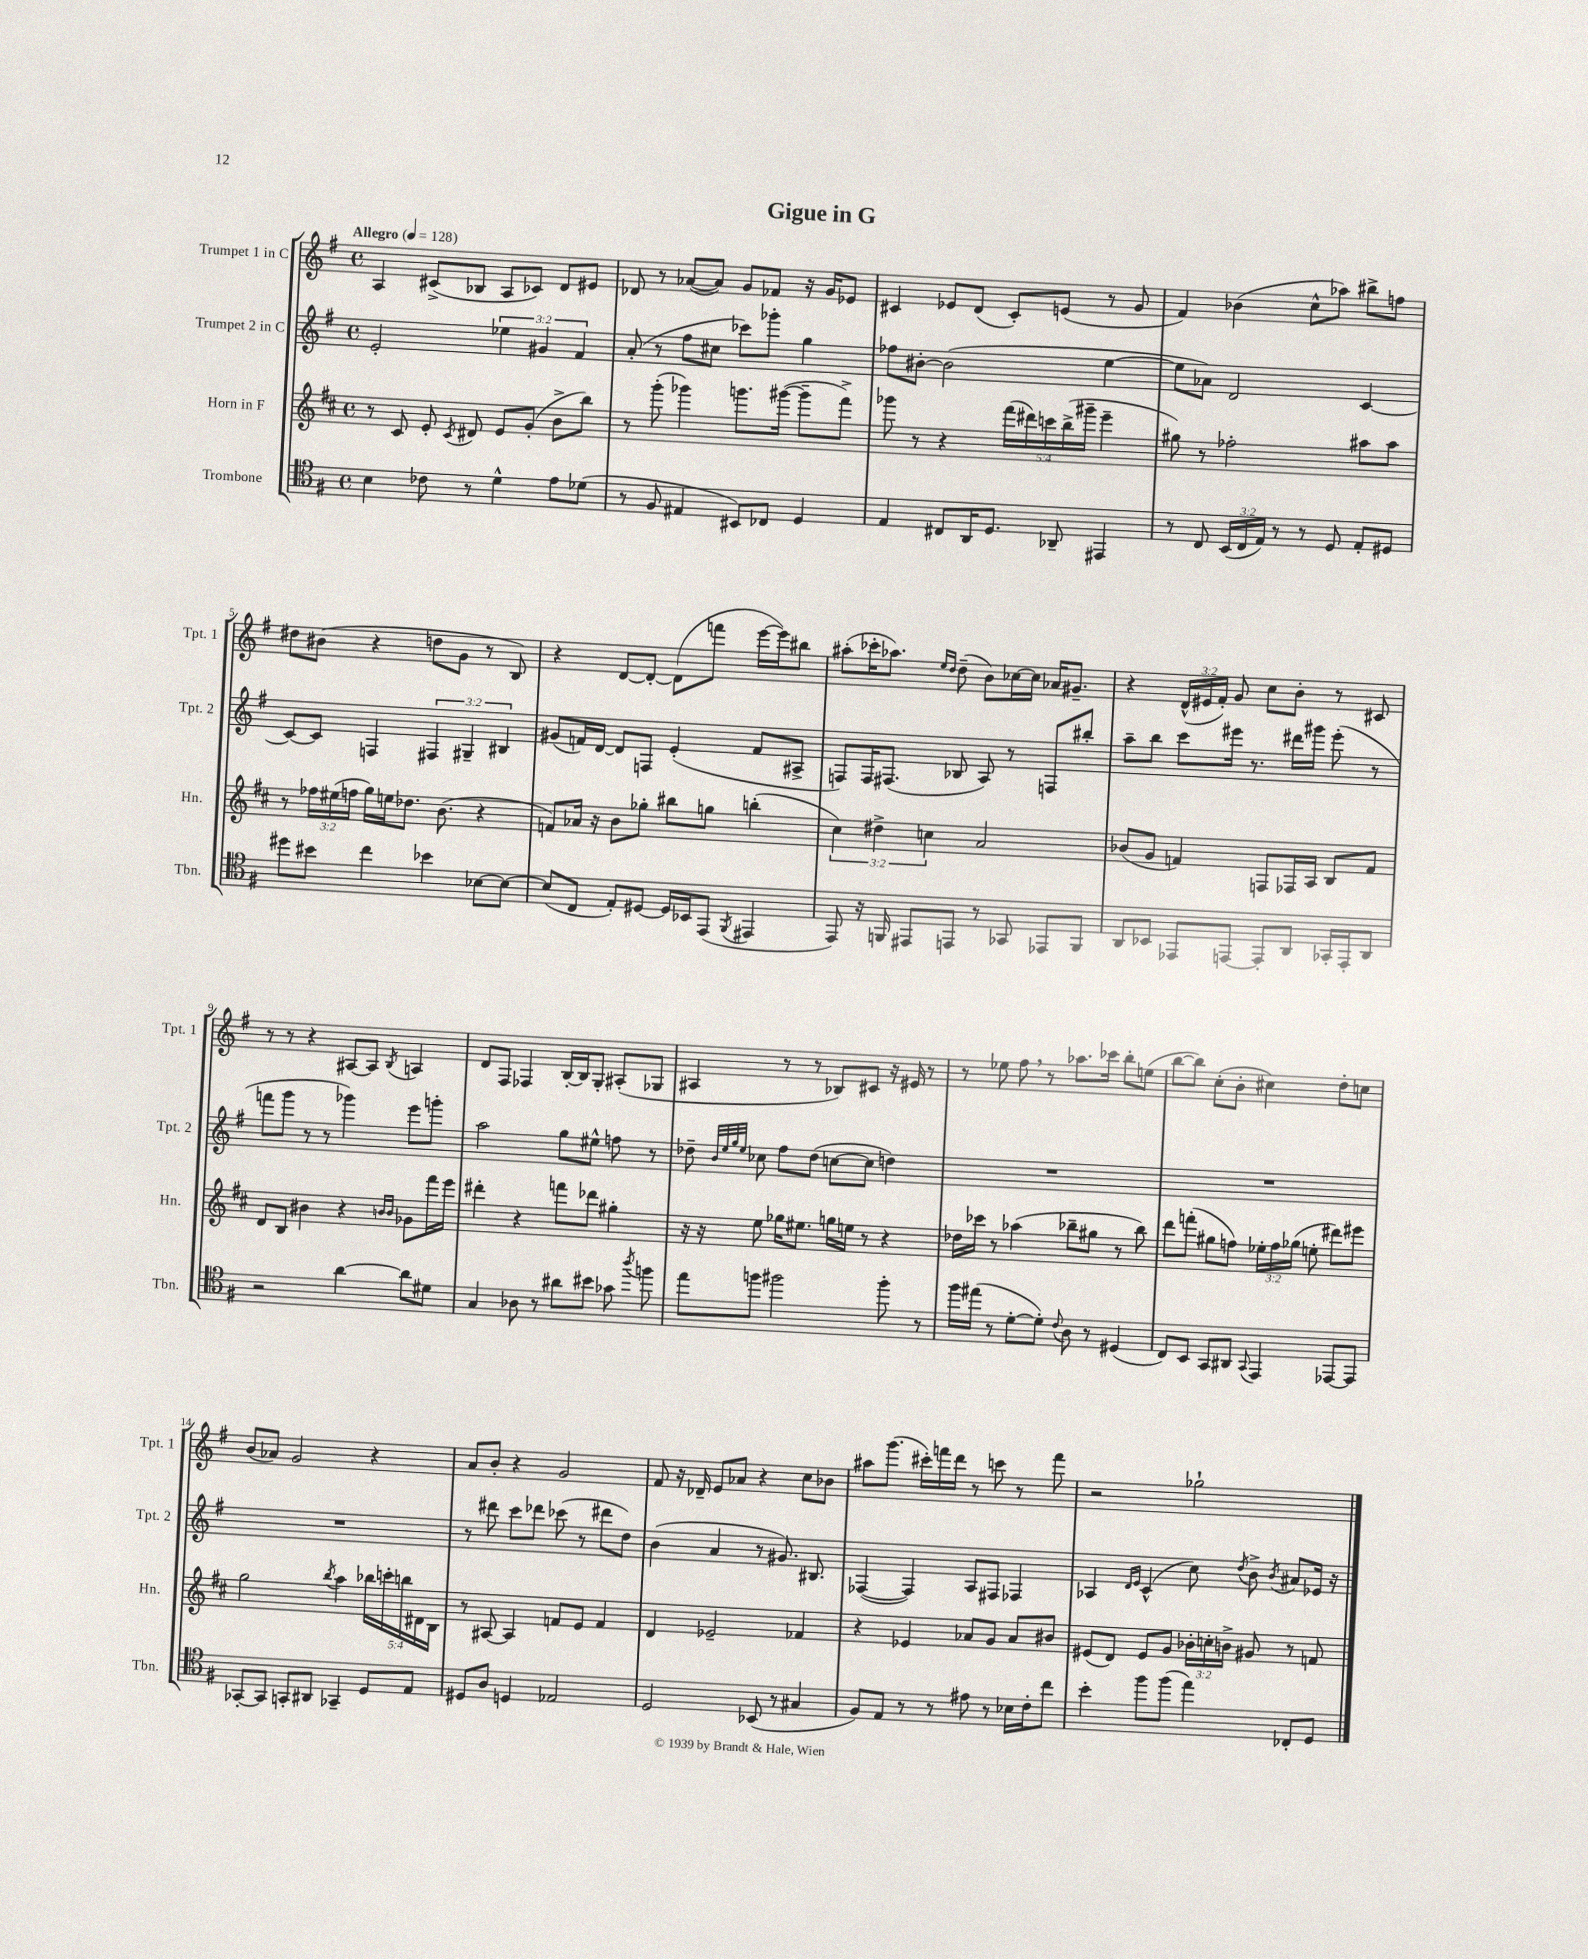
\header { title = "Gigue in G" }
<<
\new StaffGroup <<
\new Staff = "s0" \with { instrumentName = "Trumpet 1 in C" shortInstrumentName = "Tpt. 1" } {
    \clef treble \key g \major \defaultTimeSignature \time 4/4 \override Staff.TupletNumber.text = #tuplet-number::calc-fraction-text \tempo "Allegro" 4 = 128
    \autoBeamOff a4 cis'8[->( bes8] a8[ ces'8]) d'8[ eis'8] |
    des'8 r8 aes'8[~( aes'8]) g'8[ fes'8] r16 g'16[ ees'8] |
    cis'4 ees'8[ d'8]( cis'8[-.) e'8]( r8 g'8 |
    fis'4) bes'4( c''8[-^ aes''8]) bis''8[-> f''8] |
    dis''8[ bis'8]( r4 d''8[ g'8] r8 b8) |
    r4 d'8[~ d'8]~-. d'8[( f'''8] e'''16[~ e'''16) bis''8] |
    ais''8[-.( ces'''16-. aes''8.]) \grace { e''16[ d''16] } d''8--( b'8[) ces''16~ ces''16] aes'16[ gis'8.]-- |
    r4 \tuplet 3/2 { d'16[-^( eis'16 fis'16]-.) } g'8 c''8[ b'8]-. r8 cis'8 |
    r8 r8 r4 ais8[~ ais8] \acciaccatura { b8 } a4 |
    d'8[ fis8] fes4 b16[~-. b16 g8]-. ais8[-.( ges8] |
    ais4 r8 r8 bes8[) cis'8] r16 eis'16 r8 |
    r8 ees''8 fis''8 \breathe r8 aes''8.[ ces'''16] b''8[-. e''8]( |
    b''8[~ b''8]) c''8[-.( b'8]-. cis''4) d''8[-. c''8] |
    b'8[( aes'8]) g'2 r4 |
    a'8[ b'8]-. r4 g'2 |
    fis'8 r16 des'16-- e'8[ aes'8] r4 c''8[ bes'8] |
    ais''8[ g'''8.]( cis'''16[-.) f'''16 d'''16] r8 c'''8 r8 f'''8 |
    r2 ges''2-! \bar "|." |
}
\new Staff = "s1" \with { instrumentName = "Trumpet 2 in C" shortInstrumentName = "Tpt. 2" } {
    \clef treble \key g \major \defaultTimeSignature \time 4/4 \override Staff.TupletNumber.text = #tuplet-number::calc-fraction-text
    \autoBeamOff e'2-. \tuplet 3/2 { ees''4 gis'4 fis'4 } |
    a'8-.( r8 fis''8[ cis''8] ces'''8[) ges'''8]-. g''4 |
    fes''8[ bis'8]~-. bis'2( e''4~ |
    e''8[ aes'8]) d'2 c'4~ |
    c'8[~ c'8] f4 \tuplet 3/2 { fis4 gis4-- bis4 } |
    gis'8[( f'16) d'16]~ d'8[ f8] e'4-.( f'8[ ais8]-> |
    f8[) f16 fis8.]( bes8 a8) r8 f8[ bis''8]-. |
    a''8[-- b''8] c'''8[ eis'''16] r8. dis'''16[ gis'''16] eis'''8-.( r8 |
    f'''8[ g'''8] r8 r8 ges'''4) e'''8[ g'''8]-. |
    a''2 g''8[ eis''8]-^ f''8 r8 |
    des''8-- \grace { b'32[ e''32 g''32 e''32] } ces''8 fis''8[ des''8]( c''8[~ c''8] d''4) |
    R1 |
    R1 |
    R1 |
    r8 dis'''8 c'''8[ des'''8] ces'''8( r8 dis'''8[ d''8]) |
    b'4( a'4 r8 gis'8.) bis8. |
    fes4~( fes4) a8[ fis8] fes4 |
    aes4 \grace { d'16[ e'16] } c'4-^( c''8) \acciaccatura { d''8 } b'8-> \acciaccatura { b'8 } ais'8[ ees'16] r16 \bar "|." |
}
\new Staff = "s2" \with { instrumentName = "Horn in F" shortInstrumentName = "Hn." } {
    \clef treble \key d \major \defaultTimeSignature \time 4/4 \override Staff.TupletNumber.text = #tuplet-number::calc-fraction-text
    \autoBeamOff r8 cis'8 e'8-. \acciaccatura { cis'8 } dis'8 e'8[ g'8]-.( b'8[-> b''8]) |
    r8 g'''8-.( ges'''4) g'''8.[ gis'''16]~( gis'''8[-- fis'''8]->) |
    ges'''8 r8 r4 \tuplet 5/4 { fis'''16[( dis'''16) c'''16 b''16->( gis'''16]-- } e'''4-- |
    gis''8) r8 fes''2-. ais''8[ ais''8] |
    r8 \tuplet 3/2 { fes''16[ eis''16( f''16] } g''16[) e''16 des''8.] b'8.( r4 |
    f'8[) aes'16] r16 b'8[ ges''8]-. bis''8[ g''8] b''4-.( |
    \tuplet 3/2 { cis''4) dis''4-> c''4 } a'2 |
    bes'8[( g'8] f'4) f8[ fes16 a16] b8[ f'8] |
    d'8[ b8] bis'4 r4 \grace { b'16[ b'16] } ges'8[ fis'''16 e'''16] |
    dis'''4-. r4 f'''8[ des'''8] gis''4-. |
    r16 r16 e''8 ges''16[ eis''8.] g''16[ e''16] r8 r4 |
    des''16[ ces'''16] r8 aes''4( bes''8[-- gis''8] r8 bes''8) |
    d'''8[ f'''8]-.( gis''8[ f''8]) \tuplet 3/2 { ees''16[-. f''16 ges''16]( } e''8-. dis'''8[) eis'''8] |
    g''2 \acciaccatura { b''8 } a''4 \tuplet 5/4 { bes''16[ c'''16-. b''16 dis'16 b16] } |
    r8 ais8~ ais4 f'8[ e'8] f'4 |
    d'4 ees'2-- fes'4 |
    r4 ees'4 aes'8[ g'8] aes'8[ bis'8] |
    eis'8[( d'8]) eis'8[ g'8] \tuplet 3/2 { bes'16[-. c''16-. b'16]-> } gis'8 r8 f'8 \bar "|." |
}
\new Staff = "s3" \with { instrumentName = "Trombone" shortInstrumentName = "Tbn." } {
    \clef tenor \key g \major \defaultTimeSignature \time 4/4 \override Staff.TupletNumber.text = #tuplet-number::calc-fraction-text
    \autoBeamOff b4 ces'8 r8 d'4-^ e'8[ des'8]( |
    r8 fis8 eis4 bis,8[) ces8] d4 |
    e4 cis8[ a,16 d8.] aes,8-- eis,4 |
    r8 c8 \tuplet 3/2 { b,16[( c16 e16]) } r8 r8 d8 e8[-. dis8] |
    dis''8[ bis'8] c''4 bes'4 bes8[~ bes8]~ |
    bes8[( c8] e8[-.) dis8]~ dis16[ bes,16 e,8]( \acciaccatura { fis,8 } eis,4 |
    e,8) r16 f,16 eis,8[ e,8] r8 ges,8 ees,8[ f,8] |
    a,8[ bes,8] ees,8[ e,8]~ e,8[-. a,8] ges,16[-. e,16-. a,8] |
    r2 a'4~ a'8[ dis'8] |
    g4 aes8 r8 ais'8[ bis'8] ges'8 \acciaccatura { a''8 } f''8 |
    e''8[ f''8] fis''2 fis''8-. r8 |
    fis''16[ eis''16]( r8 d'8[~-. d'8]-.) \appoggiatura { c'8 } a8 r8 dis4( |
    c8[) b,8] g,8[ ais,8] \appoggiatura { g,8 } e,4 ees,8[~ ees,8] |
    ges,8[~-. ges,8] g,8[-. ais,8] ges,4-- d8[ e8] |
    dis8[ a8] d4 ees2 |
    d2 bes,8( r8 gis4 |
    fis8[) e8] r8 r8 eis'8 r8 bes16[ c'16-. c''8] |
    b'4-. fis''8[ fis''8]( e''4) ces8[-. d8] \bar "|." |
}
>>
>>
